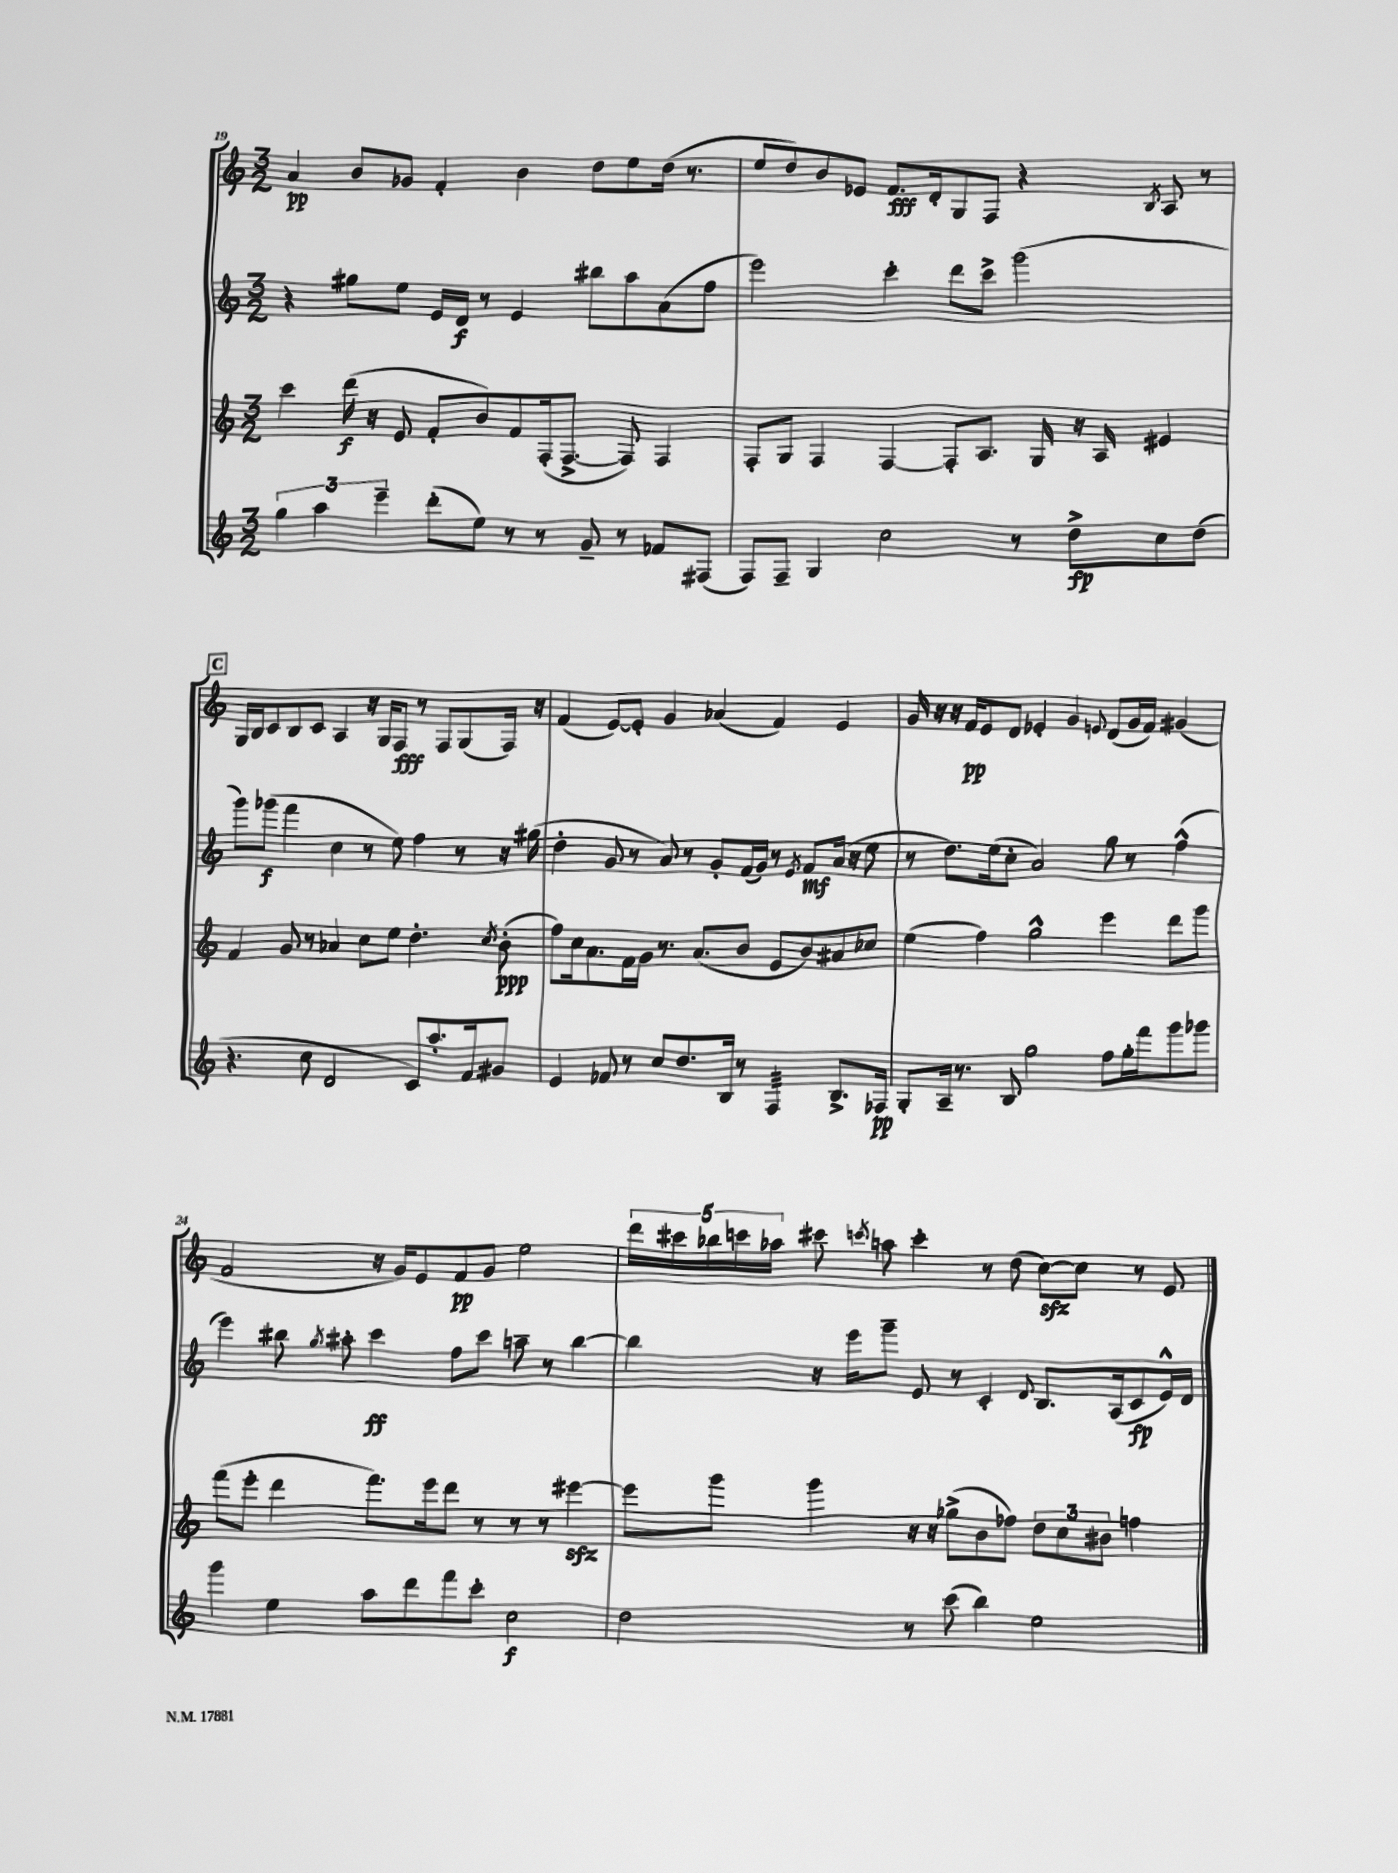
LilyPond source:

<<
\new StaffGroup <<
\new Staff = "s0" {
    \clef treble \key c \major \numericTimeSignature \time 3/2
    \autoBeamOff a'4\pp b'8[ ges'8] f'4-. b'4 d''8[ e''8 d''16]( r8. |
    e''8[ d''8) b'8 ees'8] f'8.[\fff d'16-. g8 f8] r4 \acciaccatura { b8 } a8 r8 |
    \mark \markup { \box "C" } g16[ b16 c'8 b8 c'8] a4 r16 g16[ f8]\fff r8 f8[ g8( f16]) r16 |
    f'4( e'8[~) e'8]-. g'4 aes'4( f'4) e'4 |
    g'16 r16 r16 f'16[\pp e'8 d'8] ees'4-. g'4 \appoggiatura { e'8 } d'8[( g'16 f'16]) gis'4( |
    f'2 r16 g'16[) e'8 f'8\pp g'8] e''2 |
    \tuplet 5/4 { d'''16[ cis'''16 bes''16 c'''16 aes''16] } cis'''8 \acciaccatura { c'''8 } a''8 c'''4-. r8 d''8( c''8[~\sfz) c''8] r8 e'8 \bar "|." |
}
\new Staff = "s1" {
    \clef treble \key c \major \numericTimeSignature \time 3/2
    \autoBeamOff r4 gis''8[ e''8] e'16[ d'16]\f r8 e'4 bis''8[ a''8 a'8( f''8] |
    e'''2) c'''4-. d'''8[ c'''8]-> g'''2( |
    \mark \markup { \box "C" } g'''8[) ges'''8]\f( f'''4 c''4 r8 e''8) f''4 r8 r16 gis''16( |
    d''4-. g'8 r8 a'8) r8 g'8[-. f'16( g'16]) r8 \acciaccatura { e'8 } f'8[\mf a'16]( r16 e''8 |
    r8 d''8.[) e''16( c''8]-. a'2) g''8 r8 f''4-^( |
    e'''4) bis''8 \acciaccatura { g''8 } ais''8-. c'''4\ff f''8[ c'''8] a''8-- r8 bis''4~ |
    bis''4 r16 e'''16[ g'''8]-- e'8 r8 c'4-. \appoggiatura { d'8 } b8.[ a16( c'8\fp e'16-^) d'16] \bar "|." |
}
\new Staff = "s2" {
    \clef treble \key c \major \numericTimeSignature \time 3/2
    \autoBeamOff c'''4 d'''16\f( r16 e'8 f'8[-. b'8) f'8 f16-.( f8.]~-> f8) f4 |
    f8[-. g8] f4 f4~ f8[-. a8.] g16 r16 a16 eis'4 |
    \mark \markup { \box "C" } f'4 g'8 r8 aes'4 c''8[ e''8] d''4.-. \acciaccatura { c''8 } b'8-.\ppp( |
    f''8[) c''16 a'8. f'16 g'16] r8. a'8.[( b'8] e'8[ b'8) ais'8 ces''8] |
    e''4( f''4) g''2-^ e'''4 d'''8[ g'''8] |
    f'''8[( e'''8]-. d'''4 f'''8.[) e'''16 d'''8] r8 r8 r8 eis'''4~\sfz |
    eis'''8[ g'''8] g'''4 r16 r16 ges''8[->( b'8 fes''8]) \tuplet 3/2 { d''8[ c''8 bis'8] } f''4 \bar "|." |
}
\new Staff = "s3" {
    \clef treble \key c \major \numericTimeSignature \time 3/2
    \autoBeamOff \tuplet 3/2 { g''4 a''4 e'''4-- } d'''8[-.( e''8]) r8 r8 g'8-- r8 fes'8[ fis8]( |
    f8[) f8]-- g4 c''2 r8 d''8[->\fp c''8 d''8]( |
    \mark \markup { \box "C" } r4. c''8 d'2 c'8[) a''8.-. f'16 gis'8] |
    e'4 fes'8 r8 c''8[ d''8. b16] r8 f4:32 b8.[-> fes16]\pp |
    g8[-. a16]-- r8. b8 g''2 f''8[ g''16-. f'''16 g'''8 ges'''8] |
    g'''4 e''4 a''8[ d'''8 f'''8 c'''8]-. c''2\f |
    d''2 r8 c'''8( b''4) e''2 \bar "|." |
}
>>
>>
\layout { \context { \Score currentBarNumber = #19 } }
